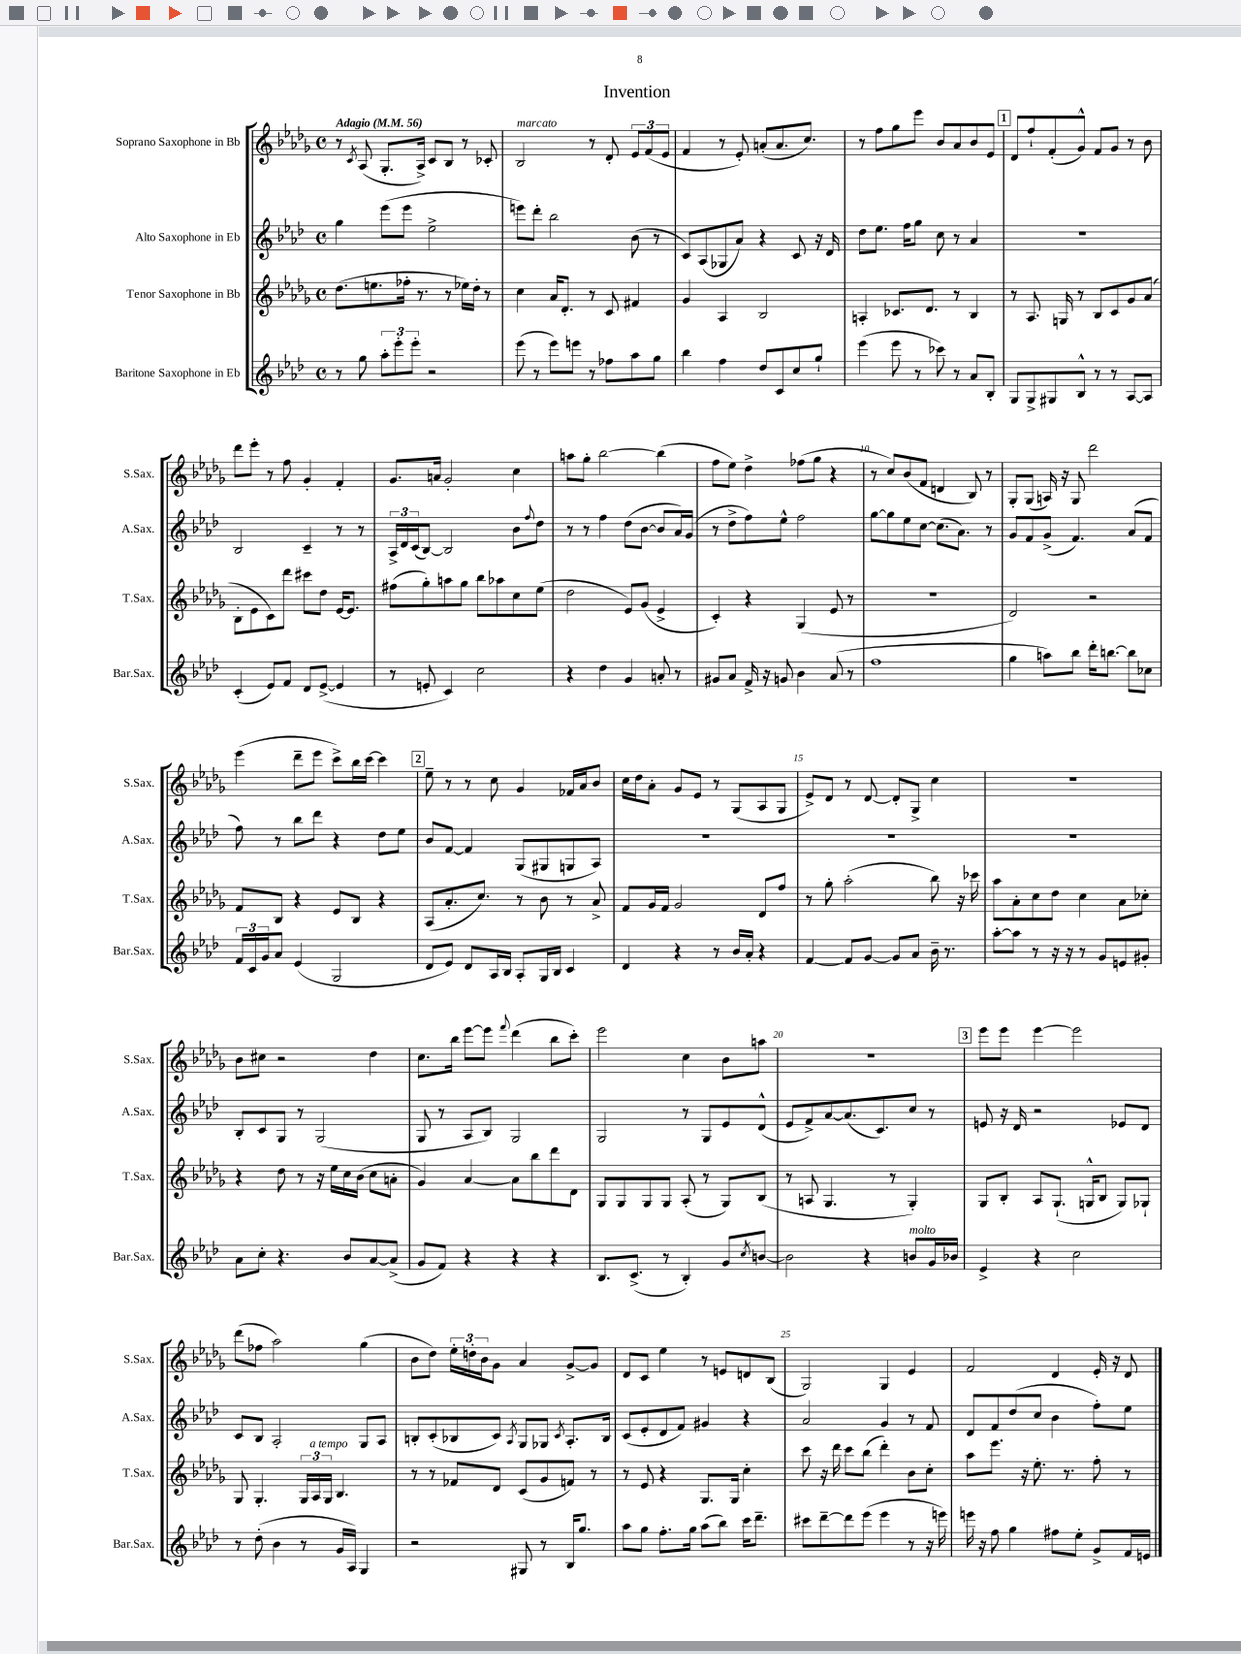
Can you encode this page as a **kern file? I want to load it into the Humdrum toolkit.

**kern	**kern	**kern	**kern
*part4	*part3	*part2	*part1
*staff4	*staff3	*staff2	*staff1
*I"Baritone Saxophone in Eb	*I"Tenor Saxophone in Bb	*I"Alto Saxophone in Eb	*I"Soprano Saxophone in Bb
*I'Bar.Sax.	*I'T.Sax.	*I'A.Sax.	*I'S.Sax.
*clefG2	*clefG2	*clefG2	*clefG2
*k[b-e-a-d-]	*k[b-e-a-d-g-]	*k[b-e-a-d-]	*k[b-e-a-d-g-]
*M4/4	*M4/4	*M4/4	*M4/4
*met(c)	*met(c)	*met(c)	*met(c)
*MM56	*MM56	*MM56	*MM56
=1	=1	=1	=1
!	!	!	!LO:TX:a:B:t=Adagio
8r	(8.dd-\L	4gg\	8r
.	.	.	8qc/
8gg\	.	.	(8A-/
.	8.een\	.	.
12aa-'\L	.	(8eee-\L	8.G-'/L
12eee-'\	.	.	.
.	16ff-X'\Jk	8eee-\J	.
12eee-'\J	.	.	.
.	8.r	.	16A-^/Jk)
2r	.	2ee-^\	8c/L
.	8r	.	8B-/J
.	16ee-X\LL)	.	8r
.	16dd-'\JJ	.	.
.	8r	.	8c-X'/
=2	=2	=2	=2
!	!	!	!LO:TX:a:i:t=marcato
(8eee-\	4cc\	8eeen\L)	2B-/
8r	.	8ddd-'\J	.
8eee-\L)	16a-/KL	2bb-\	.
.	8.d-'/J	.	.
8eeen\J	.	.	.
8r	8r	.	8r
8ff-X\L	8c/	.	8d-'/
8aa-\	4f#X/	(8b-\	12e-/L
.	.	.	(12f/
8gg\J	.	8r	.
.	.	.	12e-/J
=3	=3	=3	=3
4bb-\	4g-/	8c/L)	4f/
.	.	(8A-/	.
4ff\	4A-/	8G-X/	8r
.	.	8a-/J)	8e-'/)
8dd-/L	2B-/	4r	(8an'/L
8c/	.	.	8.a/
8cc/	.	8c/	.
.	.	.	8.cc/J)
8gg`/J	.	16r	.
.	.	16d-/	.
=4	=4	=4	=4
(4eee-\	4An'/	8dd-\L	8r
.	.	8.ee-\J	8ff\L
8eee-\	8.c-X/L	.	8gg-\
.	.	16ff\KL	.
8r	.	8gg\J	8eee-\J
.	8.d-/J	.	.
8ccc-X\)	.	8cc\	8b-/L
8r	8r	8r	8a-/
8a-/L	4B-/	4a-/	8b-/
8B-'/J	.	.	8e-/J
!!LO:REH:place=s1:t=1
=5	=5	=5	=5
8G/L	8r	1r	8d-/L
8G^/	8.A-/	.	8ff`/
8G#X/	.	.	(8f'/
.	16Gn/	.	.
8B-^^/J	8r	.	8g-^^/J)
8r	8B-/L	.	8f/L
8r	8c/	.	8g-/J
[8A-/L	8g-/	.	8r
8A-/J]	(8a-/J	.	8b-\
!!LO:LB:g=z
=6	=6	=6	=6
(4c'/	8B-'\L	2B-/	8ddd-\L
.	8e-\	.	8eee-'\J
8e-/L)	8c\)	.	8r
8f/J	8ddd-\J	.	8ff\
8d-/L	8ccc#X\L	4c~/	4g-'/
([8e-^/J	8dd-\J	.	.
4e-/]	[16e-/KL	8r	4f'/
.	8.e-/J]	.	.
.	.	8r	.
=7	=7	=7	=7
8r	(8ff#X\L	24A-^/LL	8.g-/L
.	.	24d-/	.
.	.	(24c/J	.
8en'/	8gg-'\)	[8B-/J)	.
.	.	.	16an/Jk
4c/)	8aan\	2B-/]	2g-'/
.	8gg-\J	.	.
2cc\	8bb-\L	.	.
.	8aa-X\	.	.
.	8cc\	8b-\L	4cc\
.	.	8qqff/	.
.	(8ee-\J	8dd-\J	.
=8	=8	=8	=8
4r	2dd-\	8r	8aan\L
.	.	8r	8gg-'\J
4dd-\	.	4ff\	[2bb-\
4g/	8e-/L)	(8dd-\L	.
.	(8g-/J	[8b-\J	.
8an'/	4e-^/	8b-/L]	(4bb-\]
8r	.	16a-/L)	.
.	.	(16g/JJ	.
=9	=9	=9	=9
8g#X/L	4c'/)	8r	8ff\L
8a-/J	.	8dd-^\L	8ee-\J)
16f^/	4r	8ff\)	4dd-^\
16r	.	.	.
8gn/	.	8ee-^^\J	.
4b-\	(4G-/	2ff\	(8ff-X\L
.	.	.	8gg-\J
(8a-/	8e-/	.	4r
8r	8r	.	.
=10	=10	=10	=10
1ff	1r	[8gg\L	8r
.	.	8gg\]	8cc/L)
.	.	8ee-\	(8b-/
.	.	[8cc\J	8f/J
.	.	(8.cc\L]	4dn/
.	.	8.a-\J)	.
.	.	.	8B-/)
.	.	8r	8r
=11	=11	=11	=11
4gg\	2d-/)	8g/L	8G-'/L
.	.	8f/	(8G-/J
8aan\L)	.	(8g^/J	16An/)
.	.	.	16r
8bb-\J	.	4.f/)	8G-/
16ddd-'\KL	2r	.	2ddd-\
[8.bbn\J	.	.	.
8bb\L]	.	(8a-/L	.
8cc-X\J	.	8f/J	.
!!LO:LB:g=z
=12	=12	=12	=12
24f/LL	8f/L	8ff\)	(4eee-\
24c/	.	.	.
24g/J	.	.	.
8a-/J	8B-/J	8r	.
(4e-/	4r	8bb-\L	8ddd-~\L
.	.	8ddd-\J	8eee-\J
2G/	8e-/L	4r	8ccc^\L)
.	8B-/J	.	16bb-\L
.	.	.	[16ccc\JJ
.	4r	8dd-\L	4ccc\]
.	.	8ee-\J	.
!!LO:REH:place=s1:t=2
=13	=13	=13	=13
8d-/L	(8A-/L	8b-/L	8ee-~\
8e-/J)	8.a-'/	[8f/J	8r
8d-/L	.	4f/]	8r
.	8.cc/J)	.	.
16A-/L	.	.	8cc\
16B-/JJ	.	.	.
8A-'/L	8r	(8G/L	4g-/
16G/L	8b-\	8G#X/	.
16B-/JJ	.	.	.
4c/	8r	8Gn/	16f-X/LL
.	.	.	16a-/J
.	8a-^/	8A-/J)	8b-/J
=14	=14	=14	=14
4d-/	8f/L	1r	16cc\LL
.	.	.	16dd-\J
.	16g-/L	.	8a-'\J
.	16f/JJ	.	.
4r	2g-/	.	8g-/L
.	.	.	8e-/J
8r	.	.	8r
16b-/LL	.	.	(8G-/L
16a-'/JJ	.	.	.
4r	8d-/L	.	8A-/
.	8ff/J	.	8G-/J
=15	=15	=15	=15
[4f/	8r	1r	8e-^/L)
.	8gg-'\	.	8d-/J
8f/L]	(2aa-'\	.	8r
[8g/J	.	.	[8d-/
8g/L]	.	.	8d-'/L]
8a-/J	.	.	8G-^/J
16b-~\	8bb-\)	.	4cc\
8.r	.	.	.
.	16r	.	.
.	16ccc-X\	.	.
=16	=16	=16	=16
[8aa-'\L	8aa-\L	1r	1r
8aa-\J]	8a-'\	.	.
8r	8cc\	.	.
16r	8dd-\J	.	.
16r	.	.	.
8r	4cc\	.	.
8g/L	.	.	.
8en/	8a-\L	.	.
8g#X'/J	8cc-X'\J	.	.
!!LO:LB:g=z
=17	=17	=17	=17
8a-\L	4r	8B-'/L	8b-\L
8cc'\J	.	8c/	8cc#X\J
4.r	8dd-\	8G/J	2r
.	8r	8r	.
.	16r	(2G/	.
.	16ee-\LL	.	.
8b-/L	16cc\	.	.
.	(16b-\JJ	.	.
[8a-/	8cc\L	.	4dd-\
(8a-^/J]	8an'\J	.	.
=18	=18	=18	=18
8g/L	4g-/)	8G/	8.cc\L
8f/J)	.	8r	.
.	.	.	16bb-\Jk
4r	[4a-/	8A-/L	[8eee-\L
.	.	8B-/J)	8eee-\J]
.	.	.	8qqfff/
4r	8a-\L]	2G/	(4ddd-\
.	8bb-\	.	.
4r	8ddd-\	.	8bb-\L
.	8d-\J	.	8ccc'\J)
=19	=19	=19	=19
8.B-/L	8G-/L	2G/	2eee-\
.	8G-/	.	.
(8.c^/J	.	.	.
.	8G-/	.	.
8r	8G-/J	.	.
4B-'/)	(8A-'/	8r	4cc\
.	8r	8G/L	.
8g/L	8G-/L)	8e-/	8b-\L
8qcc/	.	.	.
[8bn/J	(8B-/J	(8d-^^/J	8aan\J
=20	=20	=20	=20
2b\]	8r	8e-/L	1r
.	8An/	8f^/)	.
.	4.G-/	[8a-/	.
.	.	(8.a-/]	.
4r	.	.	.
.	.	8.c/)	.
.	8r	.	.
!LO:TX:a:i:t=molto	!	!	!
8bn/L	4G-'/)	8cc/J	.
16g/L	.	8r	.
16b-X/JJ	.	.	.
!!LO:REH:place=s1:t=3
=21	=21	=21	=21
4e-^/	8G-/L	8en/	8eee-\L
.	8B-'/J	16r	8eee-\J
.	.	16d-/	.
4r	8A-/L	2r	[4eee-\
.	(8.G-`/J	.	.
2cc\	.	.	2eee-\]
.	16Gn^^/KL	.	.
.	8B-/J	.	.
.	8G/L)	8e-X/L	.
.	8G-X`/J	8d-/J	.
!!LO:LB:g=z
=22	=22	=22	=22
8r	8G-/	8c/L	(8ddd-\L
(8dd-'\	4.G-'/	8B-/J	8ff-X\J
4b-\	.	2A-'/	2aa-\)
8r	24G-/LL	.	.
!	!LO:TX:a:i:t=a tempo	!	!
.	24A-/	.	.
.	24G-/JJ	.	.
16g/LL	4.B-/	.	.
16A-/JJ)	.	.	.
4G/	.	8G/L	(4gg-\
.	.	8A-/J	.
=23	=23	=23	=23
2r	8r	8Bn'/L	8b-\L
.	8r	(8c'/	8dd-\J)
.	8f-X/L	8B-X/	24ee-'\LL
.	.	.	24ddn'\
.	.	.	24b-\J
.	8d-/J	8c/J)	8g-\J
.	.	8qA-/	.
8G#X/	(8c/L	8G/L	4a-/
8r	8g-/	8G-X/J	.
.	.	8qc/	.
16B-/KL	8fn/J)	8.A-'/L	[8g-^/L
8.gg/J	.	.	.
.	8r	.	8g-/J]
.	.	16B-/Jk	.
=24	=24	=24	=24
8aa-\L	8r	(8c/L	8d-/L
8gg\J	8e-/	8e-'/	8c/J
8.ff'\L	4r	8d-/	4ee-\
.	.	8f/J)	.
16gg\Jk	.	.	.
(8aa-\L	8.G-/L	4g#X/	8r
8bb-\J)	.	.	8en/L
.	16G-/Jk	.	.
16ccc\KL	4cc'\	4r	8dn/
8.ddd-~\J	.	.	.
.	.	.	(8B-/J
=25	=25	=25	=25
8ccc#X\L	8ccc\	2a-/	2G-/)
[8ddd-~\	16r	.	.
.	16ddd-\	.	.
8ddd-\]	8ccc\L	.	.
(8eee-\J	(8bb-\J	.	.
4eee-\	4ddd-'\)	4g/	4G-/
8r	8b-\L	8r	4e-/
16r	8cc'\J	8f/	.
16eeen\)	.	.	.
=26	=26	=26	=26
16eeen\	8aa-\L	8d-/L	2f/
16r	.	.	.
8ff\	8.eee-\J	8f/	.
4gg\	.	(8dd-/	.
.	16r	.	.
.	8.ee-'\	8cc/J	.
8ff#X\L	.	4b-\	4d-/
.	8.r	.	.
8ee-'\J	.	.	.
8g^/L	8ff'\	8ff'\L)	16e-'/
.	.	.	16r
16f/L	8r	8ee-\J	8d-/
16en/JJ	.	.	.
==	==	==	==
*-	*-	*-	*-
